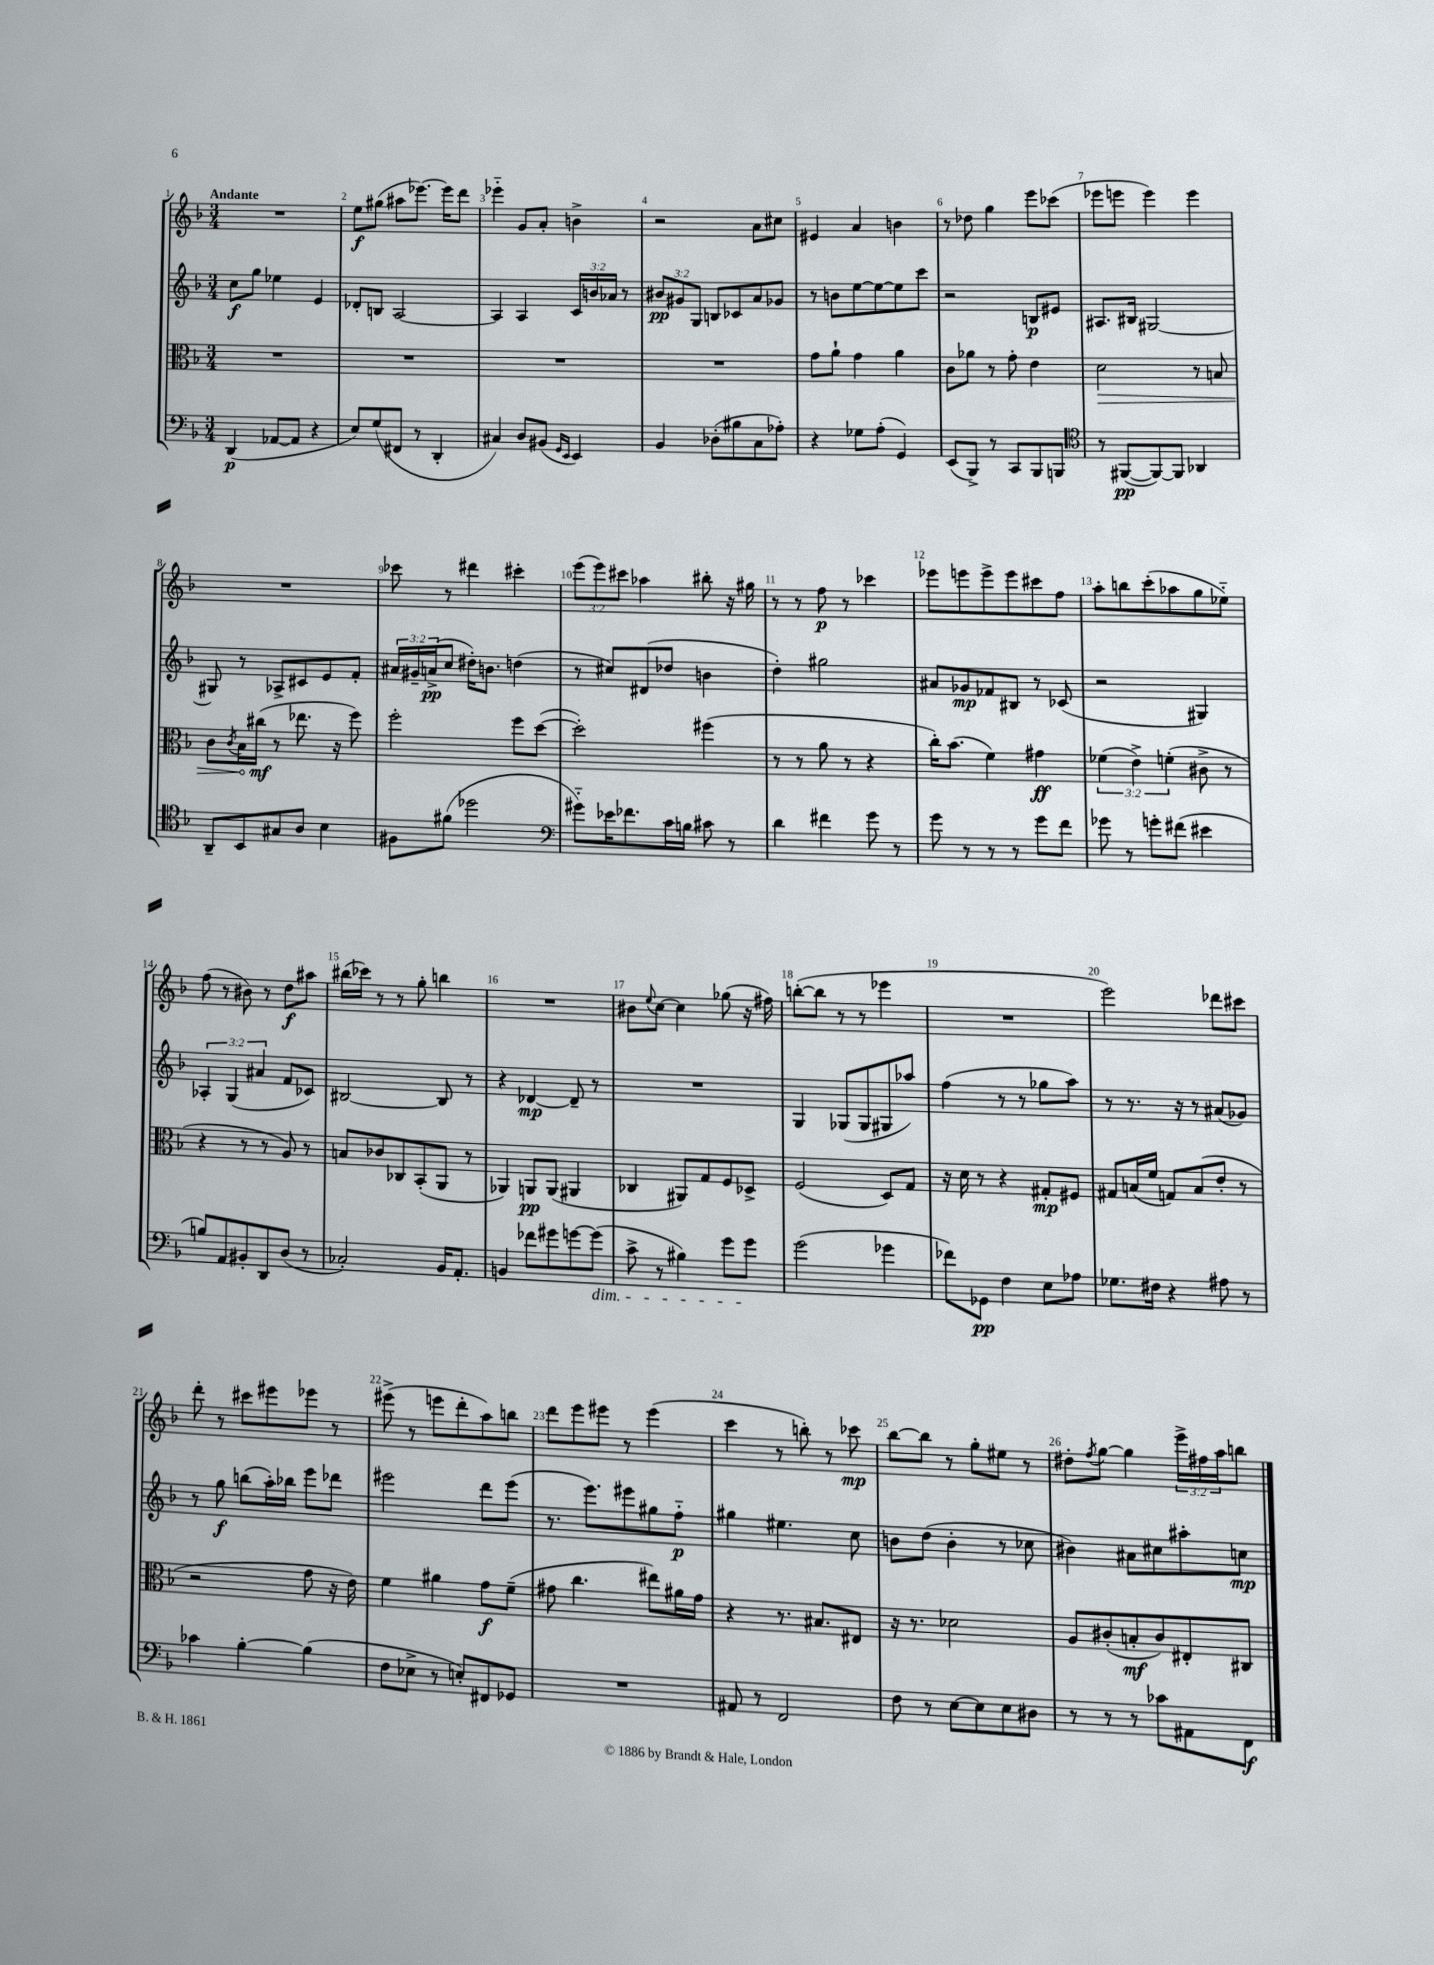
<<
\new StaffGroup <<
\new Staff = "s0" {
    \clef treble \key f \major \numericTimeSignature \time 3/4 \override Staff.TupletNumber.text = #tuplet-number::calc-fraction-text \tempo "Andante"
    R2. |
    e''8\f gis''8( ais''8 ees'''8.~) ees'''16 d'''8 |
    ees'''4-_ g'8 a'8-. b'4-> |
    r2 a'8 cis''8 |
    eis'4 a'4 b'4 |
    r8 des''8 g''4 e'''8 ces'''8( |
    ees'''8 e'''8 e'''4) e'''4 |
    R2. |
    ces'''8 r8 dis'''4 cis'''4-. |
    \tuplet 3/2 { e'''8( e'''8) cis'''8 } aes''4 bis''8-. r16 gis''16 |
    r8 r8 f''8\p r8 ces'''4 |
    ees'''8 e'''8 e'''8-> e'''8 cis'''8 f''8 |
    a''8-. b''8 c'''8-.( aes''8 g''8 ees''8-_) |
    f''8( r8 bis'8) r8 d''8\f ais''8 |
    bis''16( ces'''16) r8 r8 g''8-. b''4 |
    R2. |
    bis'8 \appoggiatura { e''8 } c''8~ c''4 ges''8( r16 fis''16) |
    b''8~-.( b''8 r8 r8 ees'''4 |
    R2. |
    e'''2) des'''8 cis'''8 |
    d'''8-. r8 cis'''8 eis'''8 ees'''8 r8 |
    eis'''8->( r8 e'''8 d'''8-. a''8) b''8 |
    d'''8 e'''8 eis'''8 r8 eis'''4( |
    c'''4 r8 b''8-.) r8 ces'''8\mp |
    bes''8~ bes''8 r8 g''8-. eis''8 r8 |
    dis''8-. \acciaccatura { f''8 } g''8~ g''4 \tuplet 3/2 { e'''16-> fis''16 a''16 } b''8 \bar "|." |
}
\new Staff = "s1" {
    \clef treble \key f \major \numericTimeSignature \time 3/4 \override Staff.TupletNumber.text = #tuplet-number::calc-fraction-text
    c''8\f g''8 ees''4 e'4 |
    des'8-. b8 a2~ |
    a4 a4 \tuplet 3/2 { c'16 b'16 aes'16 } r8 |
    \tuplet 3/2 { bis'8\pp gis'8 g8 } b8 ces'8 a'8 ges'8 |
    r8 b'8 e''8~ e''8~ e''8 c'''8 |
    r2 b8\p eis'8 |
    ais8. bis16 gis2~ |
    gis8 r8 aes8-> cis'8 e'8 f'8-. |
    \tuplet 3/2 { ais'16 gis'16-- a'16->\pp( } c''8 dis''16-.) b'8. d''4( |
    r8 cis''8) dis'8( des''8 b'4 |
    d''4-.) gis''2 |
    ais'8 ges'8\mp fes'8 bis8 r8 ces'8( |
    r2 gis4) |
    \tuplet 3/2 { aes4-. g4( ais'4 } f'8 ces'8) |
    bis2~ bis8 r8 |
    r4 des'4~\mp des'8-- r8 |
    R2. |
    g4 ges8( ges8 gis8 aes''8) |
    f''4( r8 r8 ges''8 a''8) |
    r8 r8. r16 r8 ais'8( ges'8) |
    r8 g''8\f b''8( a''16-.) bes''16 e'''8 des'''8 |
    eis'''2 d'''8 eis'''8( |
    r8. e'''8.) eis'''8 gis''8 f''8-_\p |
    gis''4 eis''4. c''8 |
    b'8 d''8( b'4-. r8 ces''8 |
    bis'4) ais'8 cis''8 ais''8-. c''8\mp \bar "|." |
}
\new Staff = "s2" {
    \clef alto \key f \major \numericTimeSignature \time 3/4 \override Staff.TupletNumber.text = #tuplet-number::calc-fraction-text
    R2. |
    R2. |
    R2. |
    R2. |
    g'8 a'8-! g'4 a'4 |
    c'8 aes'8 r8 g'8-. e'4 |
    \once \override Hairpin.circled-tip = ##t d'2\> r8 b8 |
    c'8 \acciaccatura { c'8 } bes16 cis''16\mf\!( r8 ees''8. r16 f''8) |
    f''2-. f''8 d''8~( |
    d''2-.) fis''4( |
    r8 r8 a'8 r8 r4 |
    c''16-.) bes'8.( f'4) gis'4\ff |
    \tuplet 3/2 { fes'4( e'4->) f'4-.( } cis'8-> r8 |
    r4 r8 r8 a8) r8 |
    b8 ces'8 ces8 bes,8-.( a,8 r8 |
    aes,4) a,8\pp a,8( ais,4 |
    ces4 ais,8) g8 f8 des8-> |
    f2( d8) g8 |
    r16 d'16 r8 r4 gis8-.\mp fis8 |
    gis8 b16( f'16 g8) b8( e'8-. r8 |
    r2 g'8 r16 e'16) |
    f'4 ais'4 g'8\f f'8--( |
    gis'8 c''4. eis''8) ais'16 gis'16 |
    r4 r8. bis8. eis8 |
    r16 r8. des'2 |
    a8 cis'8-.( b8-.\mf cis'8) eis8-. cis8 \bar "|." |
}
\new Staff = "s3" {
    \clef bass \key f \major \numericTimeSignature \time 3/4
    d,4\p( aes,8~ aes,8 r4 |
    e8) g8( fis,8 r8 d,4-. |
    cis4) d8 bis,8( \grace { g,16 e,16 } e,4) |
    bes,4 des8-.( bis8 c8 aes8-.) |
    r4 ges8 a8-.( g,4) |
    e,8( bes,,8->) r8 c,8 bes,,8 b,,8 |
    \clef tenor r8 fis,8~\pp( fis,8~) fis,8 aes,4 |
    a,8-- bes,8 gis8 a8 bes4 |
    fis8 fis'8( des''2 |
    \clef bass gis'8-_) ees'16 fes'8. c'16 b16 cis'8 r8 |
    d'4 fis'4 g'8 r8 |
    g'8 r8 r8 r8 g'8 f'8 |
    ges'8 r8 g'8-. fis'8( eis'4 |
    b8) a,8 bis,8-. d,8 d8( r8 |
    ces2-.) bes,16 a,8.-. |
    b,4 fes'8 gis'8 g'8~ g'8\dim( |
    c'8-> r8 bis4) g'8 g'8\! |
    g'2( ges'4 |
    fes'8) ges,8\pp f4 e8 aes8 |
    ges8. fis16 r4 ais8 r8 |
    ces'4 bes4~-. bes4( |
    f8 ees8-> r8 e8-.) fis,8 ges,8 |
    R2. |
    ais,8 r8 f,2 |
    f8 r8 e8~ e8 e8 dis8 |
    r8 r8 r8 ces'8 ais,8 f,8\f \bar "|." |
}
>>
>>
\layout { \context { \Score \override BarNumber.break-visibility = ##(#f #t #t) barNumberVisibility = #all-bar-numbers-visible } }
